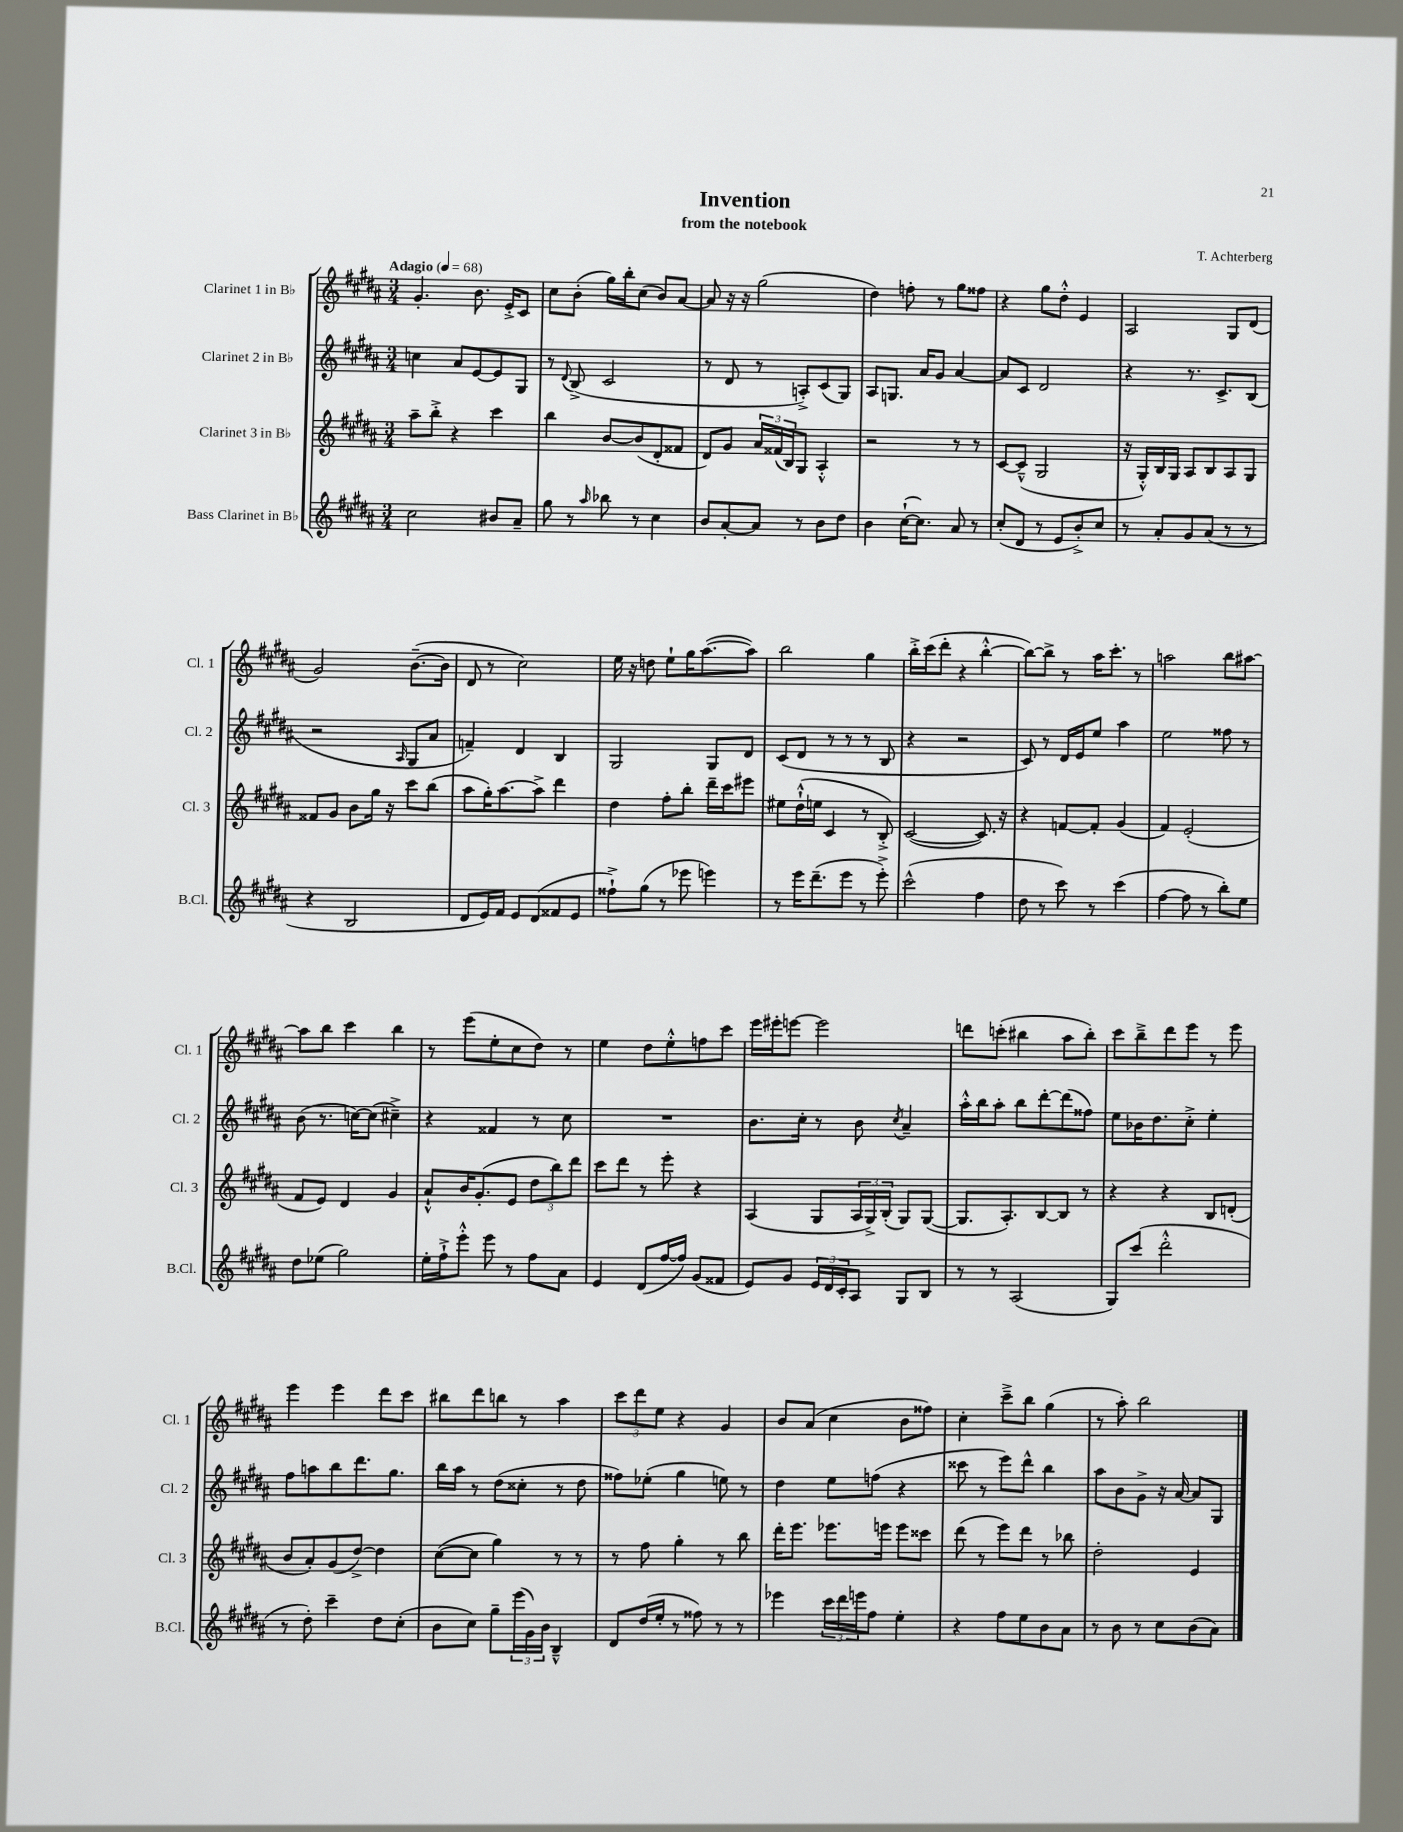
\header { title = "Invention" composer = "T. Achterberg" subtitle = "from the notebook" }
<<
\new StaffGroup <<
\new Staff = "s0" \with { instrumentName = "Clarinet 1 in Bb" shortInstrumentName = "Cl. 1" } {
    \clef treble \key b \major \numericTimeSignature \time 3/4 \tempo "Adagio" 4 = 68
    gis'4.-. b'8. e'16-.-> cis'8 |
    cis''8 b'8-.( gis''16) b''16-. cis''8( b'8) ais'8~ |
    ais'8 r16 r16 gis''2( |
    dis''4) f''8-. r8 gis''8 fisis''8 |
    r4 gis''8 dis''8-.-^ e'4 |
    ais2 gis8 dis'8( |
    gis'2) b'8.~--( b'16 |
    dis'8 r8 cis''2) |
    e''16 r16 d''8 e''8-! gis''16 ais''8.~( ais''8) |
    b''2 gis''4 |
    b''16-.-> cis'''16( dis'''8-. r4 b''4~-.-^ |
    b''8~) b''8-> r8 ais''16 cis'''8.-. r8 |
    a''2 b''8 ais''8~ |
    ais''8 b''8 cis'''4 b''4 |
    r8 e'''8( e''8-. cis''8 dis''8) r8 |
    e''4 dis''8 e''8-.-^ f''8 cis'''8 |
    e'''16 eis'''16-. e'''8~ e'''2 |
    d'''8 c'''8-.( bis''4 ais''8 bis''8-.) |
    cis'''8 b''8---> dis'''8 e'''8 r8 e'''8 |
    e'''4 e'''4 dis'''8 cis'''8 |
    bis''8 dis'''8 b''8 r8 ais''4 |
    \tuplet 3/2 { cis'''8 dis'''8 e''8 } r4 gis'4 |
    b'8 ais'8( cis''4 b'8 fisis''8) |
    cis''4-. cis'''8---> b''8 gis''4( |
    r8 ais''8-.) b''2 \bar "|." |
}
\new Staff = "s1" \with { instrumentName = "Clarinet 2 in Bb" shortInstrumentName = "Cl. 2" } {
    \clef treble \key b \major \numericTimeSignature \time 3/4
    c''4 ais'8 e'8~ e'8 gis8 |
    r8 \appoggiatura { dis'8 } b8->( cis'2 |
    r8 dis'8 r8 a8-.->) cis'8( gis8) |
    ais8 g8. ais'16 gis'8 ais'4~ |
    ais'8 cis'8 dis'2 |
    r4 r8. cis'8.-> b8( |
    r2 \grace { ais16 } gis8 ais'8 |
    f'4--) dis'4 b4 |
    gis2 gis8 dis'8 |
    cis'8( dis'8 r8 r8 r8 b8 |
    r4 r2 |
    cis'8) r8 dis'16 e'16 e''8 ais''4 |
    e''2 fisis''8 r8 |
    b'8( r8. c''16~) c''8( cis''4--->) |
    r4 fisis'4 r8 cis''8 |
    R2. |
    b'8. cis''16-. r8 b'8 \acciaccatura { cis''8 } ais'4-- |
    ais''16-.-^ b''16 ais''8-. b''8 dis'''8~-. dis'''8( fisis''8) |
    e''8 bes'16 dis''8. cis''8-.-> e''4-. |
    fis''8 a''8 b''8 dis'''8. gis''8. |
    b''16 ais''16 r8 dis''8( cisis''8-. r8 dis''8 |
    fisis''8) ees''8-.( gis''4 e''8) r8 |
    dis''4 e''8 f''8( r4 |
    cisis'''8 r8 e'''8) dis'''8-^ b''4 |
    ais''8 b'8 gis'8-> r16 ais'16~ ais'8 gis8 \bar "|." |
}
\new Staff = "s2" \with { instrumentName = "Clarinet 3 in Bb" shortInstrumentName = "Cl. 3" } {
    \clef treble \key b \major \numericTimeSignature \time 3/4
    ais''8-- b''8-.-> r4 cis'''4 |
    b''4 b'8~ b'8( dis'8-. fisis'8 |
    dis'8) gis'8 \tuplet 3/2 { ais'16 fisis'16( b16) } gis8 ais4-.-^ |
    r2 r8 r8 |
    cis'8~ cis'8---^( gis2 |
    r16 gis16-.-^) b16 gis16 ais8 b8 ais8 gis8 |
    fisis'8 gis'8 b'8 gis''16 r16 cis'''8 b''8( |
    ais''8 gis''16-.) ais''8.~ ais''8-> dis'''4 |
    dis''4 fis''8-. b''8-. dis'''16-- cis'''16 eis'''8 |
    eis''8 dis''16-!-^( e''16 cis'4 r8 b8-.->) |
    cis'2~( cis'8.) r16 |
    r4 f'8~ f'8-. gis'4( |
    fis'4) e'2-.( |
    fis'8 e'8) dis'4 gis'4 |
    ais'8-!-^ b'16 gis'8.-.( e'8 \tuplet 3/2 { dis''8 b''8) dis'''8 } |
    cis'''8 dis'''8 r8 e'''8-. r4 |
    ais4( gis8 \tuplet 3/2 { ais16 gis16->) b16-.( } gis8) gis8~( |
    gis8. ais8.-.) b8~ b8 r8 |
    r4 r4 b8 d'8-.( |
    b'8 ais'8-.) gis'8( dis''8~->) dis''4 |
    cis''8~( cis''8 gis''4) r8 r8 |
    r8 fis''8 gis''4-. r8 b''8 |
    dis'''16-. e'''8. ees'''8. e'''16 e'''8 cisis'''8 |
    dis'''8( r8 e'''8) dis'''8 r8 bes''8 |
    dis''2-. e'4 \bar "|." |
}
\new Staff = "s3" \with { instrumentName = "Bass Clarinet in Bb" shortInstrumentName = "B.Cl." } {
    \clef treble \key b \major \numericTimeSignature \time 3/4
    cis''2 bis'8 ais'8-- |
    gis''8 r8 \grace { ais''16 } bes''8 r8 cis''4 |
    b'8 ais'8~-. ais'8 r8 b'8 dis''8 |
    b'4 cis''16~-!( cis''8.) ais'8 r8 |
    cis''8-.( dis'8 r8 e'8 b'8-.->) cis''8 |
    r8 ais'8-. gis'8 ais'8( r8 r8 |
    r4 b2 |
    dis'8 e'16) fis'16 e'8 dis'8( fisis'8 e'8 |
    fisis''8-!->) gis''8( r8 ees'''8 e'''4) |
    r8 e'''16 dis'''8.--( e'''8 r8 e'''8-.->) |
    cis'''2-^( fis''4 |
    dis''8 r8 cis'''8) r8 cis'''4( |
    fis''4~ fis''8 r8 b''8-.) e''8 |
    dis''8 ees''8( gis''2) |
    e''16-. fis''16-!-> e'''8-.-^ e'''8 r8 fis''8 ais'8 |
    e'4 dis'8( fis''16~ fis''16) gis'8( fisis'8 |
    e'8) gis'8 \tuplet 3/2 { e'16 dis'16 cis'16-. } ais8 gis8 b8 |
    r8 r8 ais2( |
    gis8) cis'''8( dis'''2-.-^ |
    r8 dis''8-.) cis'''4-- dis''8 cis''8-.( |
    b'8 cis''8) gis''8-- \tuplet 3/2 { e'''16( gis'16) b'16 } b4---^ |
    dis'8 dis''16( e''16-. r8 fisis''8) r8 r8 |
    ees'''4 \tuplet 3/2 { cis'''16 dis'''16 e'''16 } fis''8 e''4-. |
    r4 fis''8 e''8 b'8 ais'8 |
    r8 b'8 r8 cis''8 b'8( ais'8) \bar "|." |
}
>>
>>
\layout { \context { \Score \remove "Bar_number_engraver" } }
